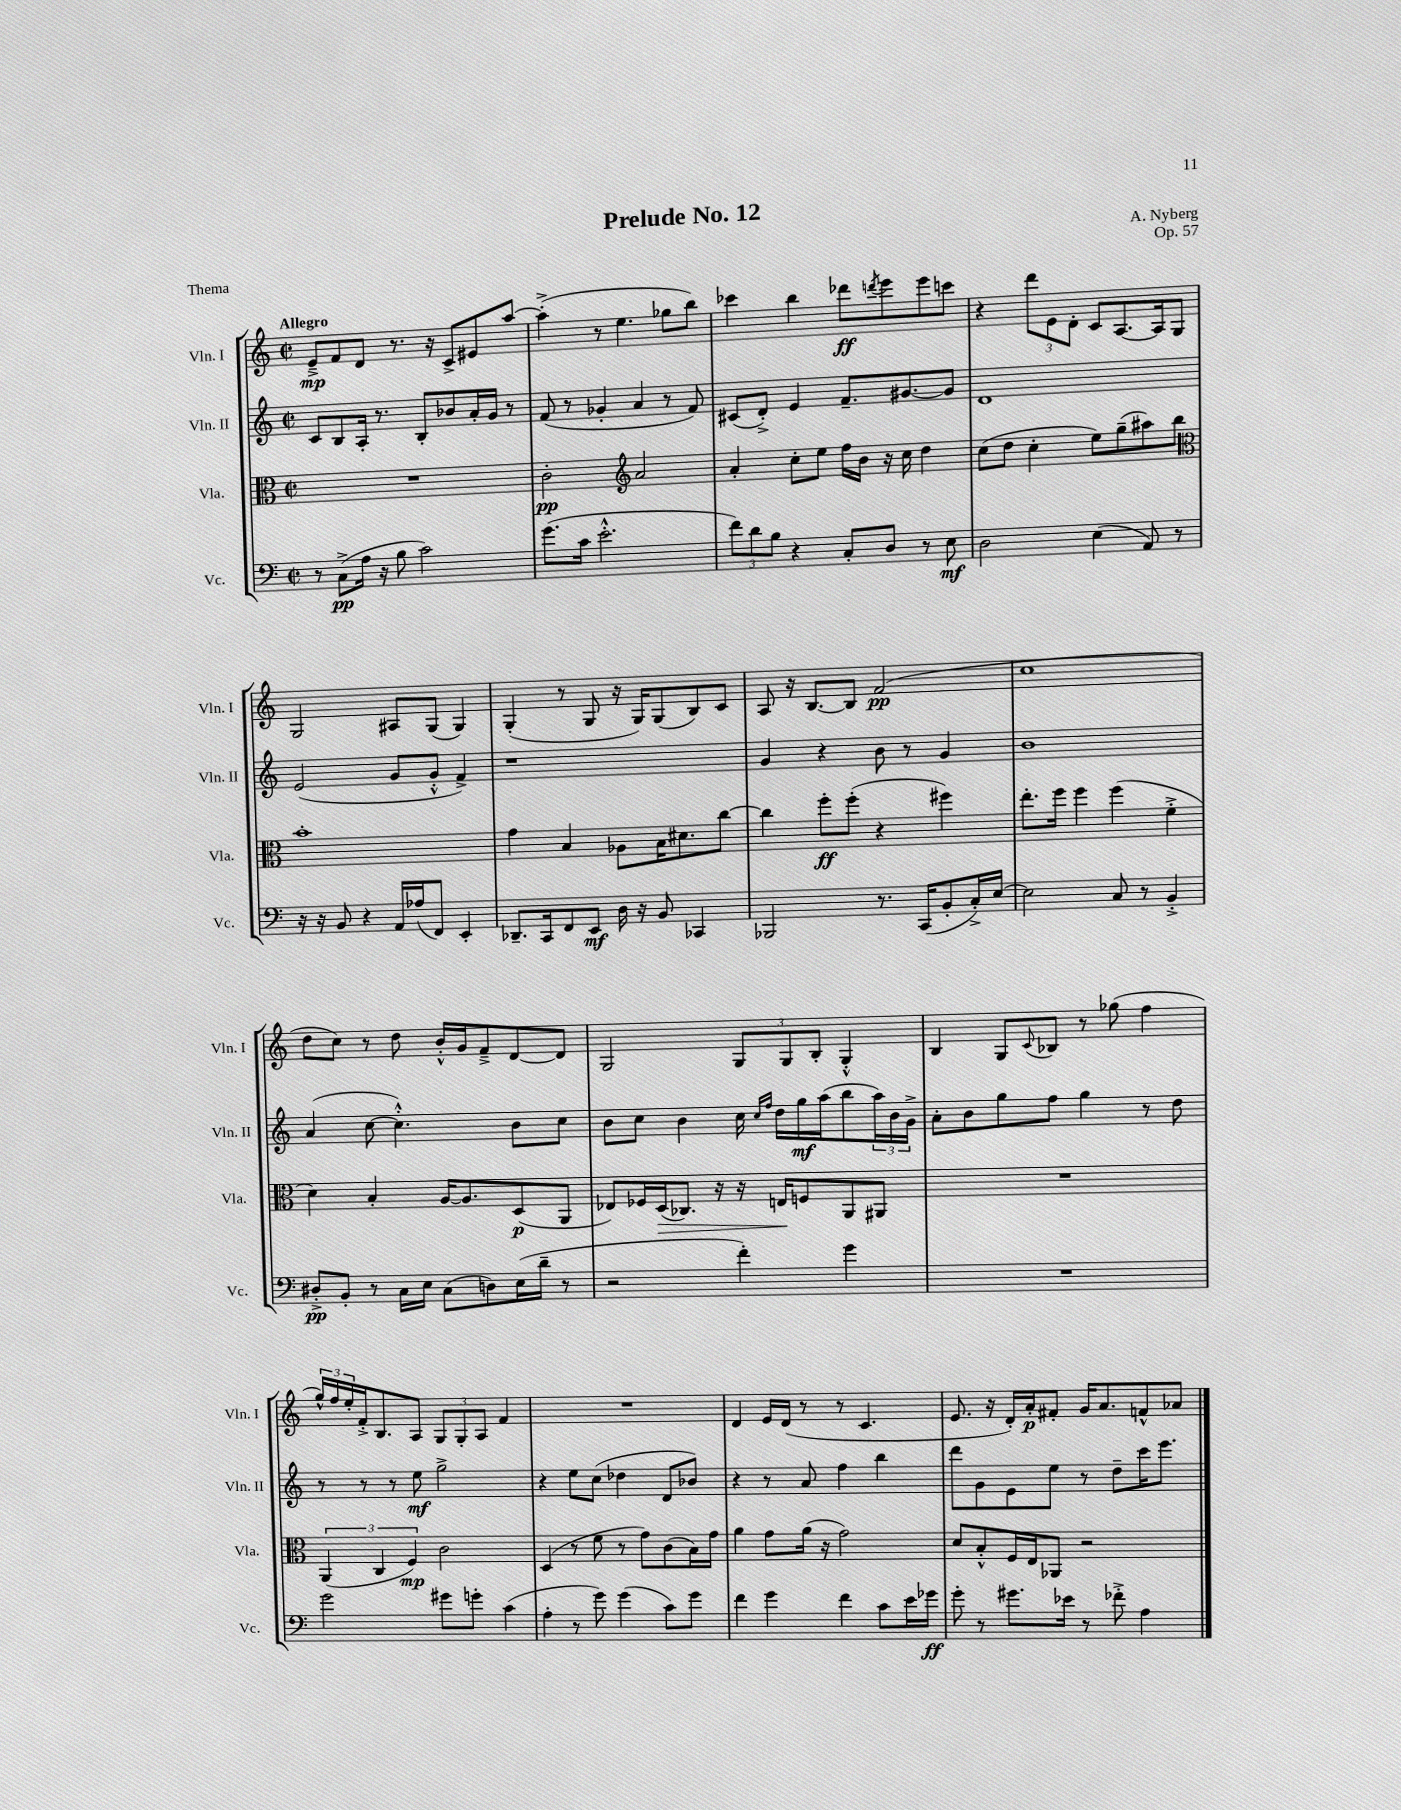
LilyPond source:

\header { title = "Prelude No. 12" composer = "A. Nyberg" opus = "Op. 57" piece = "Thema" }
<<
\new StaffGroup <<
\new Staff = "s0" \with { instrumentName = "Vln. I" shortInstrumentName = "Vln. I" } {
    \clef treble \key c \major \defaultTimeSignature \time 2/2 \tempo "Allegro"
    e'8--->\mp f'8 d'8 r8. r16 c'8-> eis'8 a''8~ |
    a''4-.->( r8 e''4. ges''8 b''8) |
    ces'''4 b''4 des'''8\ff \acciaccatura { d'''8 } e'''8 e'''8 c'''8 |
    r4 \tuplet 3/2 { d'''8 e'8 d'8-. } c'8 a8.~ a16 g8 |
    g2 ais8 g8( g4) |
    g4-.( r8 g8 r16 g16) g8( b8) c'8 |
    a8 r16 b8.~ b8 f'2\pp( |
    c''1 |
    d''8 c''8) r8 d''8 b'16-.-^ g'16 f'8---> d'8~ d'8 |
    g2 \tuplet 3/2 { g8 g8 b8-. } g4-.-^ |
    b4 g8 \appoggiatura { c'8 } bes8 r8 ges''8( f''4 |
    \tuplet 3/2 { g''16-^) f''16 e''16-. } f'16-.-> b8. a8 \tuplet 3/2 { g8 g8-. a8 } f'4 |
    R1 |
    d'4 e'16 d'16( r8 r8 c'4. |
    e'8. r16 d'16-.) a'16-.\p fis'8-. g'16 a'8. f'8-^ aes'8 \bar "|." |
}
\new Staff = "s1" \with { instrumentName = "Vln. II" shortInstrumentName = "Vln. II" } {
    \clef treble \key c \major \defaultTimeSignature \time 2/2
    c'8 b8 a16-. r8. b8-. bes'8 a'16-. g'16 r8 |
    f'8( r8 ges'4-. a'4 r8 f'8) |
    cis'8( d'8-.->) e'4 f'8.-- gis'8.~ gis'8 |
    d'1 |
    e'2( g'8 g'8-.-^ f'4->) |
    r1 |
    g'4 r4 b'8 r8 g'4 |
    b'1 |
    a'4( c''8~ c''4.-.-^) b'8 c''8 |
    b'8 c''8 b'4 c''16 \grace { c''16 f''16 } d''16 g''16\mf a''16( b''8 \tuplet 3/2 { a''16) b'16 g'16-> } |
    a'8-. b'8 g''8 f''8 g''4 r8 d''8 |
    r8 r8 r8 e''8\mf g''2-> |
    r4 e''8 c''8( des''4 d'8 bes'8) |
    r4 r8 a'8 f''4 b''4 |
    d'''8 g'8 e'8 e''8 r8 d''8-- c'''16 e'''8. \bar "|." |
}
\new Staff = "s2" \with { instrumentName = "Vla." shortInstrumentName = "Vla." } {
    \clef alto \key c \major \defaultTimeSignature \time 2/2
    R1 |
    c'2-.\pp \clef treble a'2 |
    a'4-. c''8-. e''8 f''16 b'16 r16 c''16 d''4 |
    c''8( d''8 c''4-. e''8) g''8--( ais''8) b''8 |
    \clef alto b'1-. |
    g'4 b4 aes8 b16 dis'8. c''8~ |
    c''4 f''8-.\ff f''8-.( r4 fis''4) |
    e''8.-. f''16 f''4 f''4( f'4-.-> |
    d'4) b4-. a16~ a8. d8\p( a,8 |
    ees8) fes16 d16\>( ces8.) r16 r16 e16\! f8 a,8 ais,8 |
    R1 |
    \tuplet 3/2 { a,4( c4 f4\mp) } c'2 |
    d4( r8 f'8 r8 g'8) c'8( b16) g'16 |
    a'4 g'8 a'16( r16 g'2) |
    d'8 b8-.-^ f16 e16 aes,8 r2 \bar "|." |
}
\new Staff = "s3" \with { instrumentName = "Vc." shortInstrumentName = "Vc." } {
    \clef bass \key c \major \defaultTimeSignature \time 2/2
    r8 c8->\pp( a16 r16 b8 c'2) |
    g'8.( c'16 e'2.-.-^ |
    \tuplet 3/2 { f'8) d'8 b8 } r4 c8-. d8 r8 e8\mf |
    d2 e4( a,8) r8 |
    r16 r16 b,8 r4 a,16 aes16( f,8) e,4-. |
    des,8.-- c,16 f,8 e,8\mf d16 r16 b,8 ces,4 |
    bes,,2 r8. c,16( b,8-. c16-.->) e16~ |
    e2 c8 r8 b,4-.-> |
    dis8-.->\pp b,8-. r8 c16 e16 c8( d8) e16( d'16-- r8 |
    r2 f'4-.) g'4 |
    R1 |
    g'2 gis'8 g'8-. c'4( |
    a4-. r8 g'8) g'4( c'8) g'8 |
    f'4 g'4 f'4 c'8 e'16 ges'16\ff |
    g'8-. r8 gis'8. ees'16 r8 fes'8-.-> a4 \bar "|." |
}
>>
>>
\layout { \context { \Score \remove "Bar_number_engraver" } }
